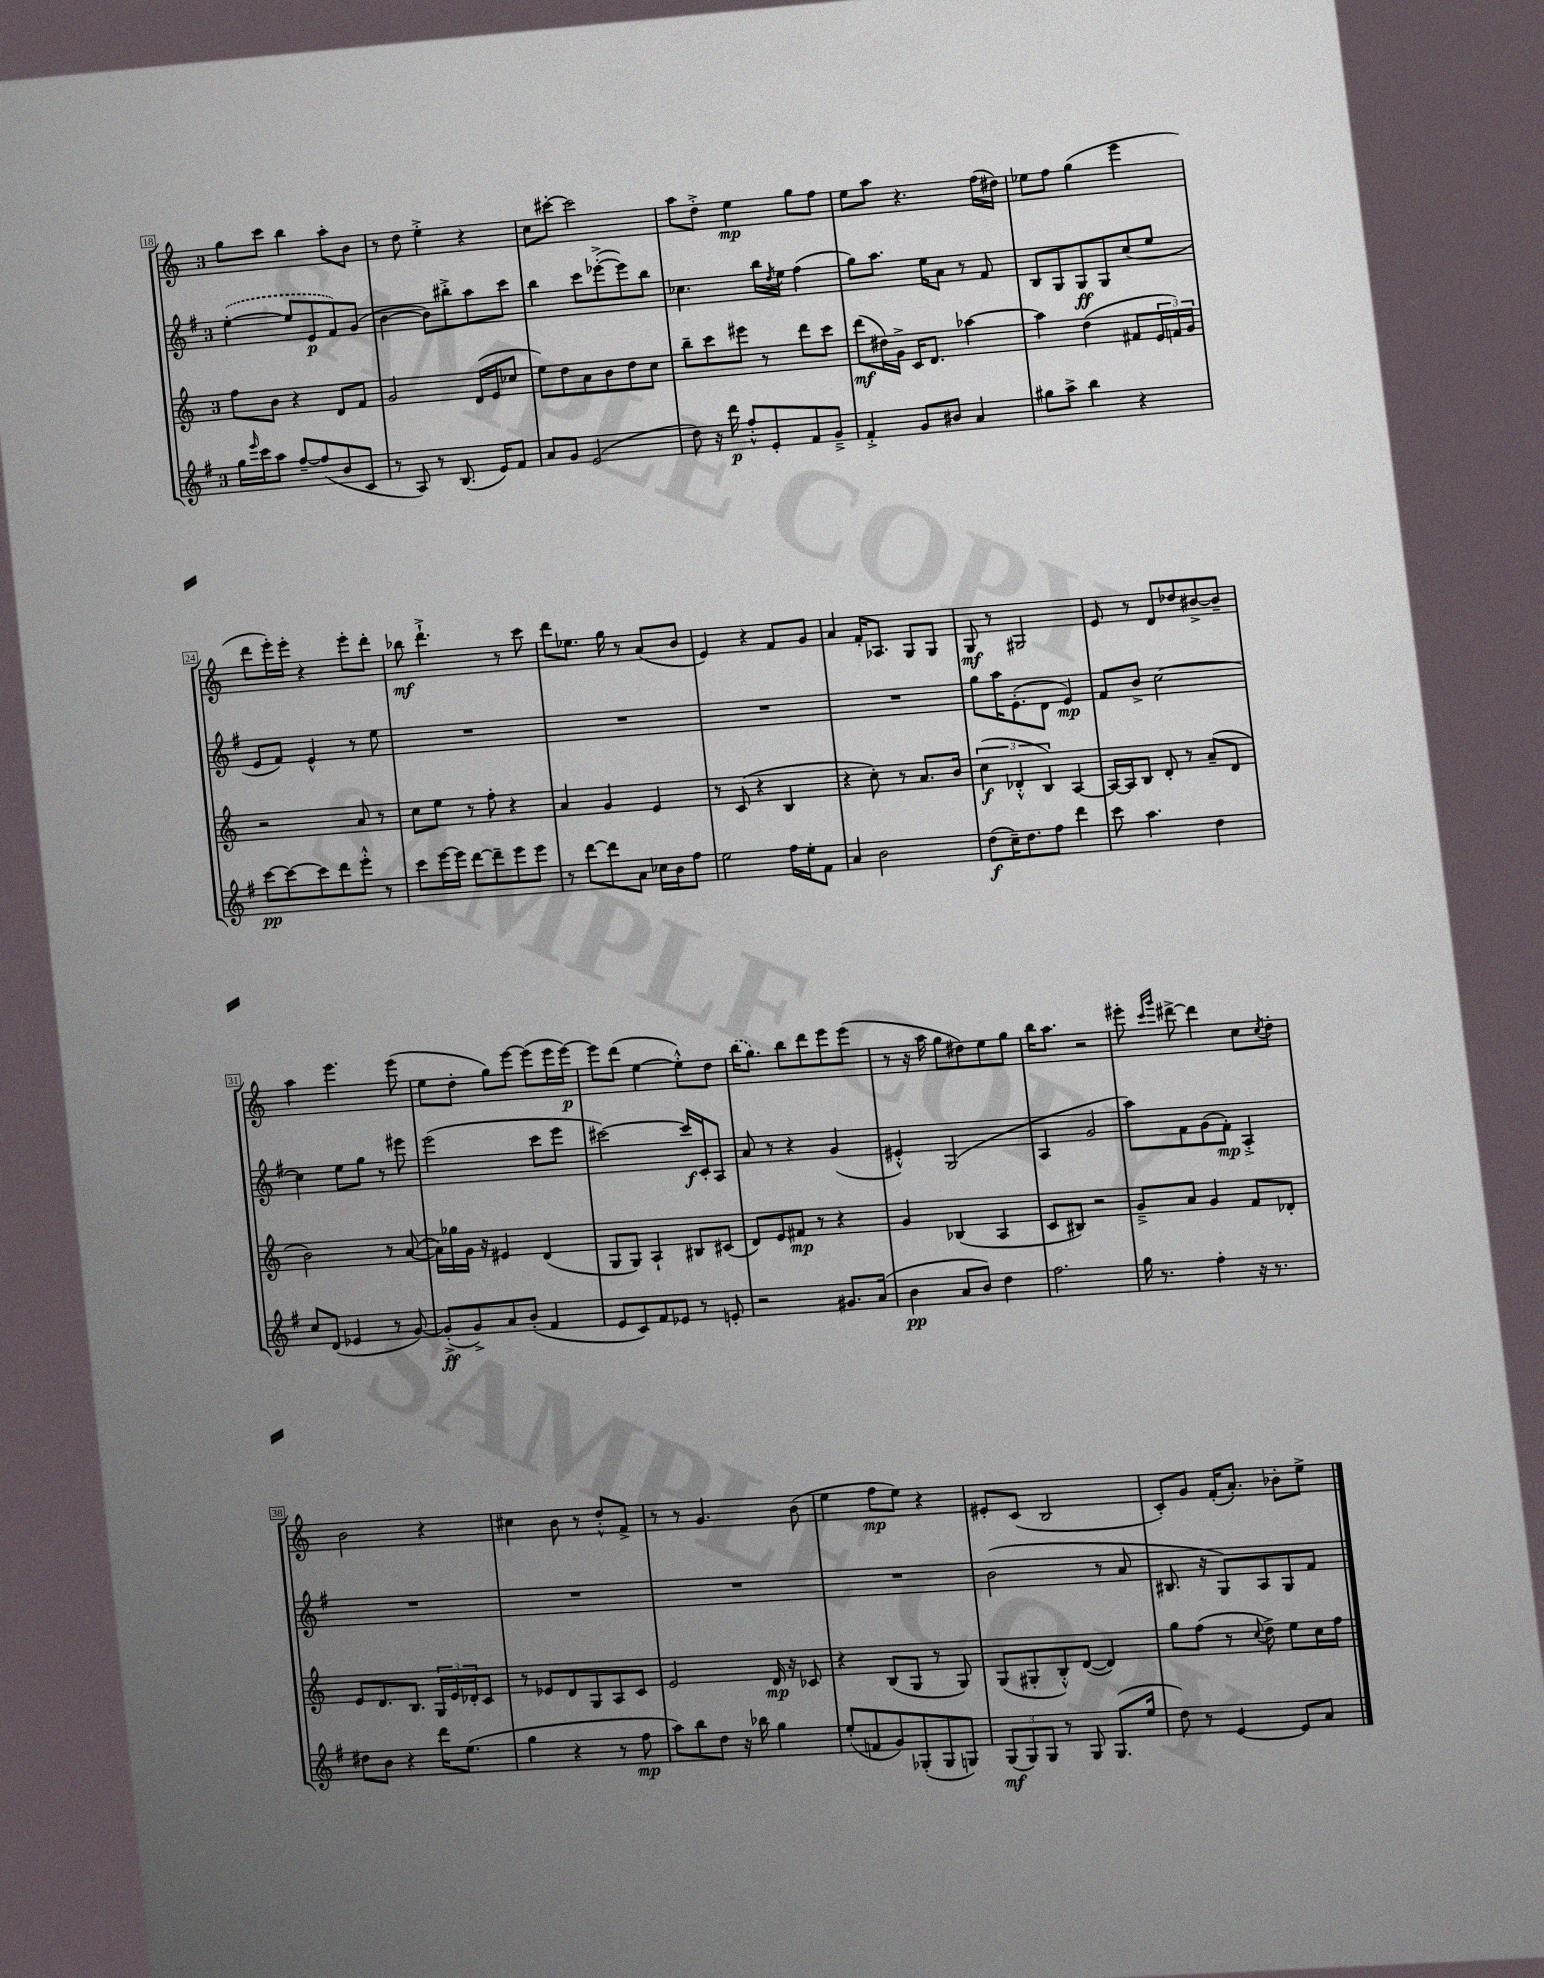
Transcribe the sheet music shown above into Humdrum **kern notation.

**kern	**dynam	**kern	**dynam	**kern	**dynam	**kern	**dynam
*part4	*part4	*part3	*part3	*part2	*part2	*part1	*part1
*staff4	*staff4	*staff3	*staff3	*staff2	*staff2	*staff1	*staff1
*clefG2	*	*clefG2	*	*clefG2	*	*clefG2	*
*k[f#]	*	*k[]	*	*k[f#]	*	*k[]	*
*M3/4	*	*M3/4	*	*M3/4	*	*M3/4	*
=18	=18	=18	=18	=18	=18	=18	=18
16gg\LL	.	8ff\L	.	([4ee'\	.	8gg\L	.
16qqeee/	.	.	.	.	.	.	.
16ccc\J	.	.	.	.	.	.	.
8aa\J	.	8b\J	.	.	.	8ccc\J	.
[8ff#~/L	.	4r	.	8ee/L]	.	4bb\	.
(8ff#/]	.	.	.	8e/	p	.	.
8b/	.	8d/L	.	8f#/)	.	8aa'\L	.
8c/J	.	8f/J	.	(8g/J	.	8b\J	.
=19	=19	=19	=19	=19	=19	=19	=19
8r	.	2g/	.	[4b\	.	8r	.
8A/)	.	.	.	.	.	8dd\	.
8r	.	.	.	8b\L])	.	4ee'^\	.
(8.B/	.	.	.	8bb#X'^\	.	.	.
.	.	(16d/LL	.	8aa\	.	4r	.
16e/KL)	.	16e/J	.	.	.	.	.
8f#/J	.	8cc-X/J	.	8ccc\J	.	.	.
=20	=20	=20	=20	=20	=20	=20	=20
8a/L	.	8ee\L)	.	4bb\	.	8cc\L	.
8g/J	.	8dd\	.	.	.	[8ccc#X'\J	.
(2e/	.	8a\	.	8ccc\L	.	2ccc#\]	.
.	.	8b\	.	([8eee-X'^\	.	.	.
.	.	8dd\	.	8eee-\])	.	.	.
.	.	8cc\J	.	8bb\J	.	.	.
=21	=21	=21	=21	=21	=21	=21	=21
8dd\)	.	8bb~\L	.	4.cc-X\	.	8aa\L	.
16r	.	8ccc\	.	.	.	8dd'^\J	.
16ddd\	p	.	.	.	.	.	.
8ff#'^^/L	.	8eee#X\J	.	.	.	4ee\	mp
8e'/	.	8r	.	16bb\LL	.	.	.
.	.	.	.	8qdd/	.	.	.
.	.	.	.	16ee\JJ	.	.	.
8f#/	.	8ddd\L	.	(4ff#\	.	8gg\L	.
8g~^/J	.	8ccc\J	.	.	.	8ff\J	.
=22	=22	=22	=22	=22	=22	=22	=22
4f#'^/	.	(8ddd\L	mf	8gg\L)	.	8ee\L	.
.	.	16dd#X\L)	.	8.aa\J	.	8aa\J	.
.	.	16g^\JJ	.	.	.	.	.
8g/L	.	16c/KL	.	.	.	4.r	.
.	.	8.d/J	.	16ee\KL	.	.	.
8b#X/J	.	.	.	8a\J	.	.	.
4a/	.	[4aa-X\	.	8r	.	.	.
.	.	.	.	8f#/	.	(16ff\LL	.
.	.	.	.	.	.	16dd#X\JJ)	.
=23	=23	=23	=23	=23	=23	=23	=23
8gg#X\L	.	4aa-\]	.	8B/L	.	8ee-X\L	.
8aa^\J	.	.	.	8G/	.	8ff\J	.
4bb\	.	(4dd\	.	8G/	ff	(4gg\	.
.	.	.	.	8G/	.	.	.
4r	.	8f#X/L	.	(8cc/	.	4eee\	.
.	.	24e/L	.	8ee/J	.	.	.
.	.	24fn/)	.	.	.	.	.
.	.	24g/JJ	.	.	.	.	.
!!LO:LB:g=z
=24	=24	=24	=24	=24	=24	=24	=24
[8ccc\L	pp	2r	.	8e/L	.	8ddd\L	.
8ccc\_	.	.	.	8f#/J)	.	16eee'\L)	.
.	.	.	.	.	.	16eee'\JJ	.
8ccc\]	.	.	.	4e^^/	.	4r	.
8ddd\	.	.	.	.	.	.	.
8eee'^^\J	.	8a/	.	8r	.	8eee'\L	.
8r	.	8r	.	8ee\	.	8ddd'\J	.
=25	=25	=25	=25	=25	=25	=25	=25
8ccc\L	.	8cc\L	.	2.r	.	8bb-X\	mf
[16eee\L	.	8ee\J	.	.	.	4.ddd`^\	.
16eee\JJ]	.	.	.	.	.	.	.
[8ddd\L	.	8r	.	.	.	.	.
8ddd~\]	.	8ff'\	.	.	.	.	.
8eee\	.	4r	.	.	.	8r	.
8eee\J	.	.	.	.	.	8ccc\	.
=26	=26	=26	=26	=26	=26	=26	=26
8r	.	4a/	.	2.r	.	8ddd\L	.
[8ddd\L	.	.	.	.	.	8.ee-X\J	.
8ddd\]	.	4g/	.	.	.	.	.
.	.	.	.	.	.	16gg\	.
8a\J	.	.	.	.	.	8r	.
16cc-X\LL	.	4e/	.	.	.	(8a/L	.
16b\J	.	.	.	.	.	.	.
8ff#\J	.	.	.	.	.	8b/J	.
=27	=27	=27	=27	=27	=27	=27	=27
2ee\	.	8r	.	2.r	.	4e/)	.
.	.	(8c/	.	.	.	.	.
.	.	4r	.	.	.	4r	.
16ff#\LL	.	4B/	.	.	.	8f/L	.
16ee'\J	.	.	.	.	.	.	.
8f#\J	.	.	.	.	.	8g/J	.
=28	=28	=28	=28	=28	=28	=28	=28
4a/	.	4r	.	2.r	.	4a/	.
2b\	.	8cc'\)	.	.	.	16f'/KL	.
.	.	.	.	.	.	8.A-X/J	.
.	.	8r	.	.	.	.	.
.	.	8.a/L	.	.	.	8G/L	.
.	.	.	.	.	.	8G/J	.
.	.	16b/Jk	.	.	.	.	.
=29	=29	=29	=29	=29	=29	=29	=29
(8dd\L	f	(6cc\	f	8gg\L	.	8G/	mf
16cc~\K)	.	.	.	16aa\K	.	8r	.
.	.	6d-X'^^/	.	.	.	.	.
8.dd\	.	.	.	(8.e'\	.	.	.
.	.	.	.	.	.	2G#X/	.
.	.	6B/)	.	.	.	.	.
8ff#\J	.	.	.	8d\J	.	.	.
4ddd\	.	[4A/	.	4e/)	mp	.	.
=30	=30	=30	=30	=30	=30	=30	=30
8ccc\	.	16A/LL_	.	8f#/L	.	8e/	.
.	.	16A/J]	.	.	.	.	.
4.aa\	.	8B/J	.	8b^/J	.	8r	.
.	.	8d'/	.	[2cc\	.	8d/L	.
.	.	8r	.	.	.	8dd-X/	.
4dd\	.	(8a~/L	.	.	.	[8b#X^/	.
.	.	8d/J	.	.	.	8b#~/J]	.
!!LO:LB:g=z
=31	=31	=31	=31	=31	=31	=31	=31
8cc/L	.	2b\)	.	4cc\]	.	4aa\	.
(8d/J	.	.	.	.	.	.	.
4e-X/	.	.	.	8ee\L	.	4.eee\	.
.	.	.	.	8gg\J	.	.	.
8r	.	8r	.	8r	.	.	.
[8g/)	.	([8a/	.	8eee#X\	.	(8eee\	.
=32	=32	=32	=32	=32	=32	=32	=32
(8g'^/L]	ff	16a\LL])	.	(2eee\	.	8ee\L	.
.	.	16gg-X\	.	.	.	.	.
8g^/)	.	16g\JJ	.	.	.	8dd'\J	.
.	.	16r	.	.	.	.	.
8a/	.	4e#X/	.	.	.	8gg\L)	.
(8b'/J	.	.	.	.	.	[8eee\J	.
4f#/	.	(4d/	.	8ccc\L	.	(8eee\L]	.
.	.	.	.	8eee\J	.	16eee\L	.
.	.	.	.	.	.	[16eee\JJ)	p
=33	=33	=33	=33	=33	=33	=33	=33
8e/L	.	8G/L	.	[2ccc#X\)	.	8eee\L]	.
8c/)	.	8G/J)	.	.	.	(8ddd\J	.
8f#/	.	4A`/	.	.	.	[4ee\	.
8e-X/J	.	.	.	.	.	.	.
8r	.	8B#X/L	.	16ccc#/LL]	f	8ee'^^\L])	.
.	.	.	.	16c'/J	.	.	.
8en'/	.	(8c#X/J	.	8A/J	.	8dd\J	.
=34	=34	=34	=34	=34	=34	=34	=34
2r	.	8d/L)	.	8a/	.	(16bb\KL	.
.	.	.	.	.	.	8.gg\J)	.
.	.	8e/	.	8r	.	.	.
.	.	8f#X/J	mp	4r	.	8bb\L	.
.	.	8r	.	.	.	8ddd\	.
8.g#X/L	.	4r	.	(4g/	.	8eee\	.
.	.	.	.	.	.	(8eee\J	.
(16a/Jk	.	.	.	.	.	.	.
=35	=35	=35	=35	=35	=35	=35	=35
4b\	pp	4g/	.	4e#X'^^/)	.	8r	.
.	.	.	.	.	.	16r	.
.	.	.	.	.	.	16aa\	.
8a/L	.	(4B-X/	.	(2G/	.	8gg\L	.
8b/J)	.	.	.	.	.	8dd#X\)	.
4dd\	.	4A/	.	.	.	8ee\	.
.	.	.	.	.	.	8gg\J	.
=36	=36	=36	=36	=36	=36	=36	=36
2.ff#\	.	8c/L	.	4A/	.	16bb\KL	.
.	.	.	.	.	.	8.aa\J	.
.	.	8B#X/J)	.	.	.	.	.
.	.	2r	.	2g/	.	2r	.
=37	=37	=37	=37	=37	=37	=37	=37
16gg\	.	8g~^/L	.	8aa\L)	.	8eee#X'\	.
8.r	.	.	.	.	.	.	.
.	.	.	.	.	.	16qqccc/LL	.
.	.	.	.	.	.	16qqggg/JJ	.
.	.	8a/J	.	8f#\	.	[8ddd#X^\	.
4ff#'\	.	4g/	.	(8g\	.	4ddd#\]	.
.	.	.	.	8f#'\J)	mp	.	.
16r	.	8f/L	.	4A'^/	.	8cc\L	.
8.r	.	.	.	.	.	.	.
.	.	.	.	.	.	8qcc/	.
.	.	8d-X'/J	.	.	.	8dd'\J	.
!!LO:LB:g=z
=38	=38	=38	=38	=38	=38	=38	=38
8dd#X\L	.	8e/L	.	2.r	.	2b\	.
8b\J	.	8.d/	.	.	.	.	.
4r	.	.	.	.	.	.	.
.	.	8.B/J	.	.	.	.	.
16ddd\KL	.	24G/LL	.	.	.	4r	.
.	.	24e/	.	.	.	.	.
(8.ee\J	.	.	.	.	.	.	.
.	.	24d-X'/J	.	.	.	.	.
.	.	8c/J	.	.	.	.	.
=39	=39	=39	=39	=39	=39	=39	=39
4gg\	.	8r	.	2.r	.	4cc#X\	.
.	.	8e-X/L	.	.	.	.	.
4r	.	8d/	.	.	.	8b\	.
.	.	8G/	.	.	.	8r	.
8r	.	8A/	.	.	.	8dd'^^/L	.
8ff#\	mp	8c/J	.	.	.	8f^/J	.
=40	=40	=40	=40	=40	=40	=40	=40
8aa\L)	.	2e/	.	2.r	.	8r	.
8bb\	.	.	.	.	.	8r	.
8dd\J	.	.	.	.	.	4.g/	.
16r	.	.	.	.	.	.	.
16bb-X\	.	.	.	.	.	.	.
4gg\	.	16d/	mp	.	.	.	.
.	.	16r	.	.	.	.	.
.	.	8c-X/	.	.	.	(8b\	.
=41	=41	=41	=41	=41	=41	=41	=41
(8ee'/L	.	4r	.	2.r	.	4ee\	.
8fn/	.	.	.	.	.	.	.
8g/)	.	(8B/L	.	.	.	8ff\L	mp
(8G-X'/	.	8G/J	.	.	.	8ee\J)	.
8G-/	.	8r	.	.	.	4r	.
8Gn/J)	.	8G/)	.	.	.	.	.
=42	=42	=42	=42	=42	=42	=42	=42
(12G/L	mf	(8G/L	.	(2b\	.	8e#X'/L	.
12G/)	.	.	.	.	.	.	.
.	.	8G#X'/	.	.	.	(8c/J	.
12G/J	.	.	.	.	.	.	.
8r	.	8B'^^/)	.	.	.	2B/	.
8G/	.	([8d/J	.	.	.	.	.
(8.G/L	.	4d/])	.	8r	.	.	.
.	.	.	.	8a/	.	.	.
16ee/Jk	.	.	.	.	.	.	.
=43	=43	=43	=43	=43	=43	=43	=43
8dd\)	.	8gg\L	.	8.B#X/	.	8c'/L)	.
8r	.	(8ff\J	.	.	.	8g/J	.
.	.	.	.	16r	.	.	.
[4e/	.	8r	.	8G/L)	.	(16f'/KL	.
.	.	.	.	.	.	8.a'/J)	.
.	.	8qqcc/	.	.	.	.	.
.	.	8dd^\)	.	8A/	.	.	.
8e/L]	.	8ee\L	.	8G/	.	8b-X'\L	.
8a/J	.	16cc\L	.	8f#/J	.	8ee^\J	.
.	.	16ff\JJ	.	.	.	.	.
==	==	==	==	==	==	==	==
*-	*-	*-	*-	*-	*-	*-	*-
